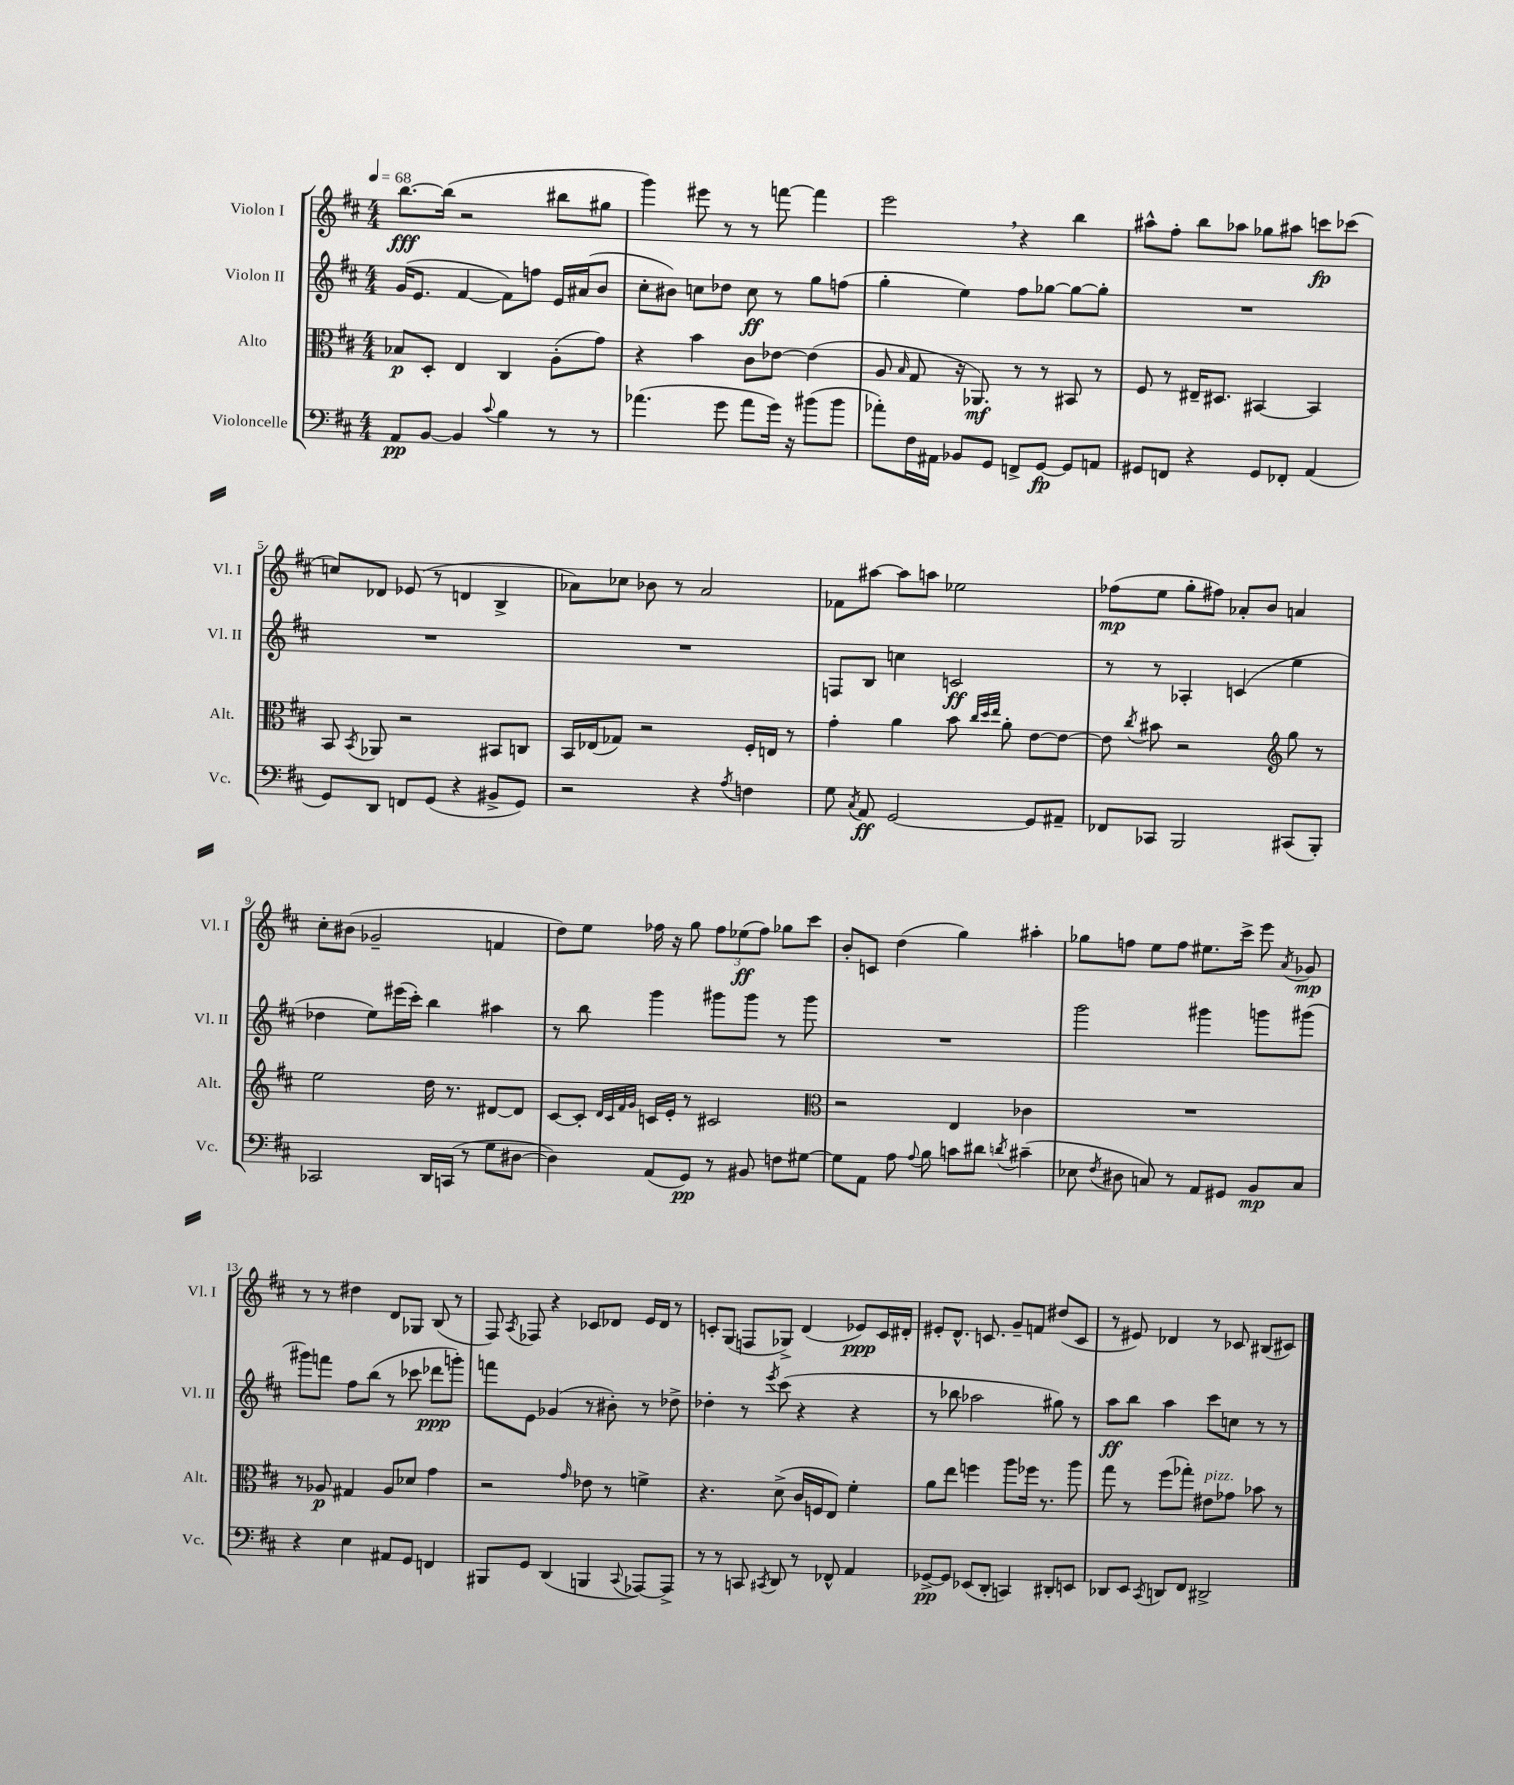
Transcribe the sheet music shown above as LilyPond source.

<<
\new StaffGroup <<
\new Staff = "s0" \with { instrumentName = "Violon I" shortInstrumentName = "Vl. I" } {
    \clef treble \key d \major \numericTimeSignature \time 4/4 \tempo 4 = 68
    \autoBeamOff b''8.[~\fff b''16]( r2 bis''8[ gis''8] |
    g'''4) eis'''8 r8 r8 f'''8~ f'''4 |
    e'''2 \breathe r4 b''4 |
    ais''8[-^ fis''8]-. b''8[ aes''8] ges''8[ ais''8] c'''8[\fp ces'''8]( |
    c''8[) des'8] ees'8( r8 d'4 b4-> |
    aes'8[) ces''8] bes'8 r8 aes'2 |
    fes'8[ ais''8]~ ais''8[ a''8] ees''2 |
    fes''8[\mp( e''8] g''8[-. fis''8]) aes'8[-. b'8] a'4 |
    cis''8[-. bis'8]( ges'2-- f'4 |
    d''8[) e''8] fes''16 r16 g''8 \tuplet 3/2 { fes''8[ ees''8\ff( fes''8]) } ges''8[ cis'''8] |
    b'8[-. c'8] d''4( g''4) ais''4-. |
    ges''8[ f''8] e''8[ f''8] eis''8.[ cis'''16]-> e'''8 \acciaccatura { a'8 } ges'8\mp |
    r8 r8 dis''4 d'8[ ges8] b8( r8 |
    fis8) \acciaccatura { a8 } fes8 r4 ces'8[ des'8] e'16[ des'16] r8 |
    c'8[-. g8]( f8[ ges8]->) d'4( ees'8[\ppp) c'16 dis'16]-. |
    eis'8[-. d'8.]-^ c'8. g'8[-- f'8] dis''8[( c'8] |
    r8 eis'8) des'4 r8 ces'8 bis8[( cis'8]) \bar "|." |
}
\new Staff = "s1" \with { instrumentName = "Violon II" shortInstrumentName = "Vl. II" } {
    \clef treble \key d \major \numericTimeSignature \time 4/4
    \autoBeamOff g'16[( e'8.] fis'4~ fis'8[) f''8] e'16[ ais'16( b'8] |
    cis''8[-. bis'8]) c''8[ des''8] c''8\ff r8 g''8[ f''8]( |
    g''4-. e''4) fis''8[ ges''8]~ ges''8[~ ges''8]-. |
    R1 |
    R1 |
    R1 |
    f8[ b8] c''4 c'2\ff |
    r8 r8 aes4-. c'4( e''4 |
    des''4 e''8[) eis'''16( cis'''16]-.) b''4 ais''4 |
    r8 b''8 g'''4 gis'''8[ gis'''8] r8 gis'''8 |
    R1 |
    g'''2 gis'''4 g'''8[ gis'''8]( |
    gis'''8[) f'''8] fis''8[ b''8]( r8 ces'''8 des'''8[\ppp g'''8]-.) |
    f'''8[ e'8] ges'4( r8 bis'8-.) r8 des''8-> |
    des''4-. r8 \acciaccatura { e'''8 } cis'''8( r4 r4 |
    r8 bes''8 aes''2 gis''8) r8 |
    a''8[\ff b''8] a''4 cis'''8[ c''8] r8 r8 \bar "|." |
}
\new Staff = "s2" \with { instrumentName = "Alto" shortInstrumentName = "Alt." } {
    \clef alto \key d \major \numericTimeSignature \time 4/4
    \autoBeamOff bes8[\p d8]-. e4 cis4 a8[-.( g'8]) |
    r4 b'4 cis'8[ ees'8]~ ees'4( |
    a8 \grace { b16 } g8 r16 aes,8.\mf) r8 r8 bis,8 r8 |
    fis8 r8 eis16[-- dis8.] bis,4~ bis,4 |
    b,8 \acciaccatura { b,8 } aes,8 r2 bis,8[ c8] |
    b,16[ ees16( ges8]) r2 fis16[-. e16] r8 |
    g'4-. a'4 b'8 \grace { cis''32[ d''32 e''32] } a'8-. e'8[~ e'8]~ |
    e'8 \acciaccatura { cis''8 } bis'8 r2 \clef treble g''8 r8 |
    e''2 d''16 r8. dis'8[~ dis'8] |
    cis'8[~ cis'8]-. \grace { d'32[ cis'32 fis'32 g'32] } c'16[ e'16]-. r8 cis'2 |
    \clef alto r2 e4 ces'4 |
    R1 |
    r8 aes8\p gis4 aes8[ des'8] g'4 |
    r2 \grace { g'16 } ees'8 r8 f'4-> |
    r4. d'8->( cis'16[ f16 e8]) fis'4-. |
    a'8[ e''8] f''4 a''8[ fes''16] r8. a''8 |
    g''8 r8 fis''8[( ges''8]-.) eis'8[^\markup { \italic "pizz." } ges'8] bes'8 r8 \bar "|." |
}
\new Staff = "s3" \with { instrumentName = "Violoncelle" shortInstrumentName = "Vc." } {
    \clef bass \key d \major \numericTimeSignature \time 4/4
    \autoBeamOff a,8[\pp b,8]~ b,4 \appoggiatura { cis'8 } b4 r8 r8 |
    aes'4.( g'8 aes'8[ g'16]) r16 bis'8[( bis'8] |
    aes'8[-.) fis16 ais,16] bes,8[ g,8] f,8[-> g,8]~\fp g,8[ a,8] |
    gis,8[ f,8] r4 gis,8[ fes,8]-. a,4( |
    g,8[) d,8] f,8[ g,8]( r4 bis,8[-> g,8]) |
    r2 r4 \acciaccatura { a8 } f4 |
    g8 \acciaccatura { cis8 } a,8\ff g,2~ g,8[ ais,8]-- |
    fes,8[ ces,8] b,,2 cis,8[( b,,8]-.) |
    ces,2 d,16[ c,16]( r8 g8[ dis8]~ |
    dis4) a,8[( g,8]\pp) r8 bis,8 f8[ gis8]~ |
    gis8[ a,8] a8 \appoggiatura { a8 } b8 c'8[ dis'8] \acciaccatura { d'8 } cis'4--( |
    ees8 \acciaccatura { fis8 } dis8 c8) r8 a,8[ gis,8] b,8[\mp c8] |
    r4 e4 ais,8[ g,8] f,4 |
    bis,,8[ g,8] d,4( b,,4 \appoggiatura { cis,8 } aes,,8[~) aes,,8]-> |
    r8 r8 c,8 \acciaccatura { cis,8 } d,8 r8 fes,8-^ a,4 |
    ges,8[~->\pp ges,8] ees,8[( d,8]-. c,4) dis,8[-. e,8] |
    des,8[ e,8] \acciaccatura { cis,8 } d,8[ fis,8] dis,2-> \bar "|." |
}
>>
>>
